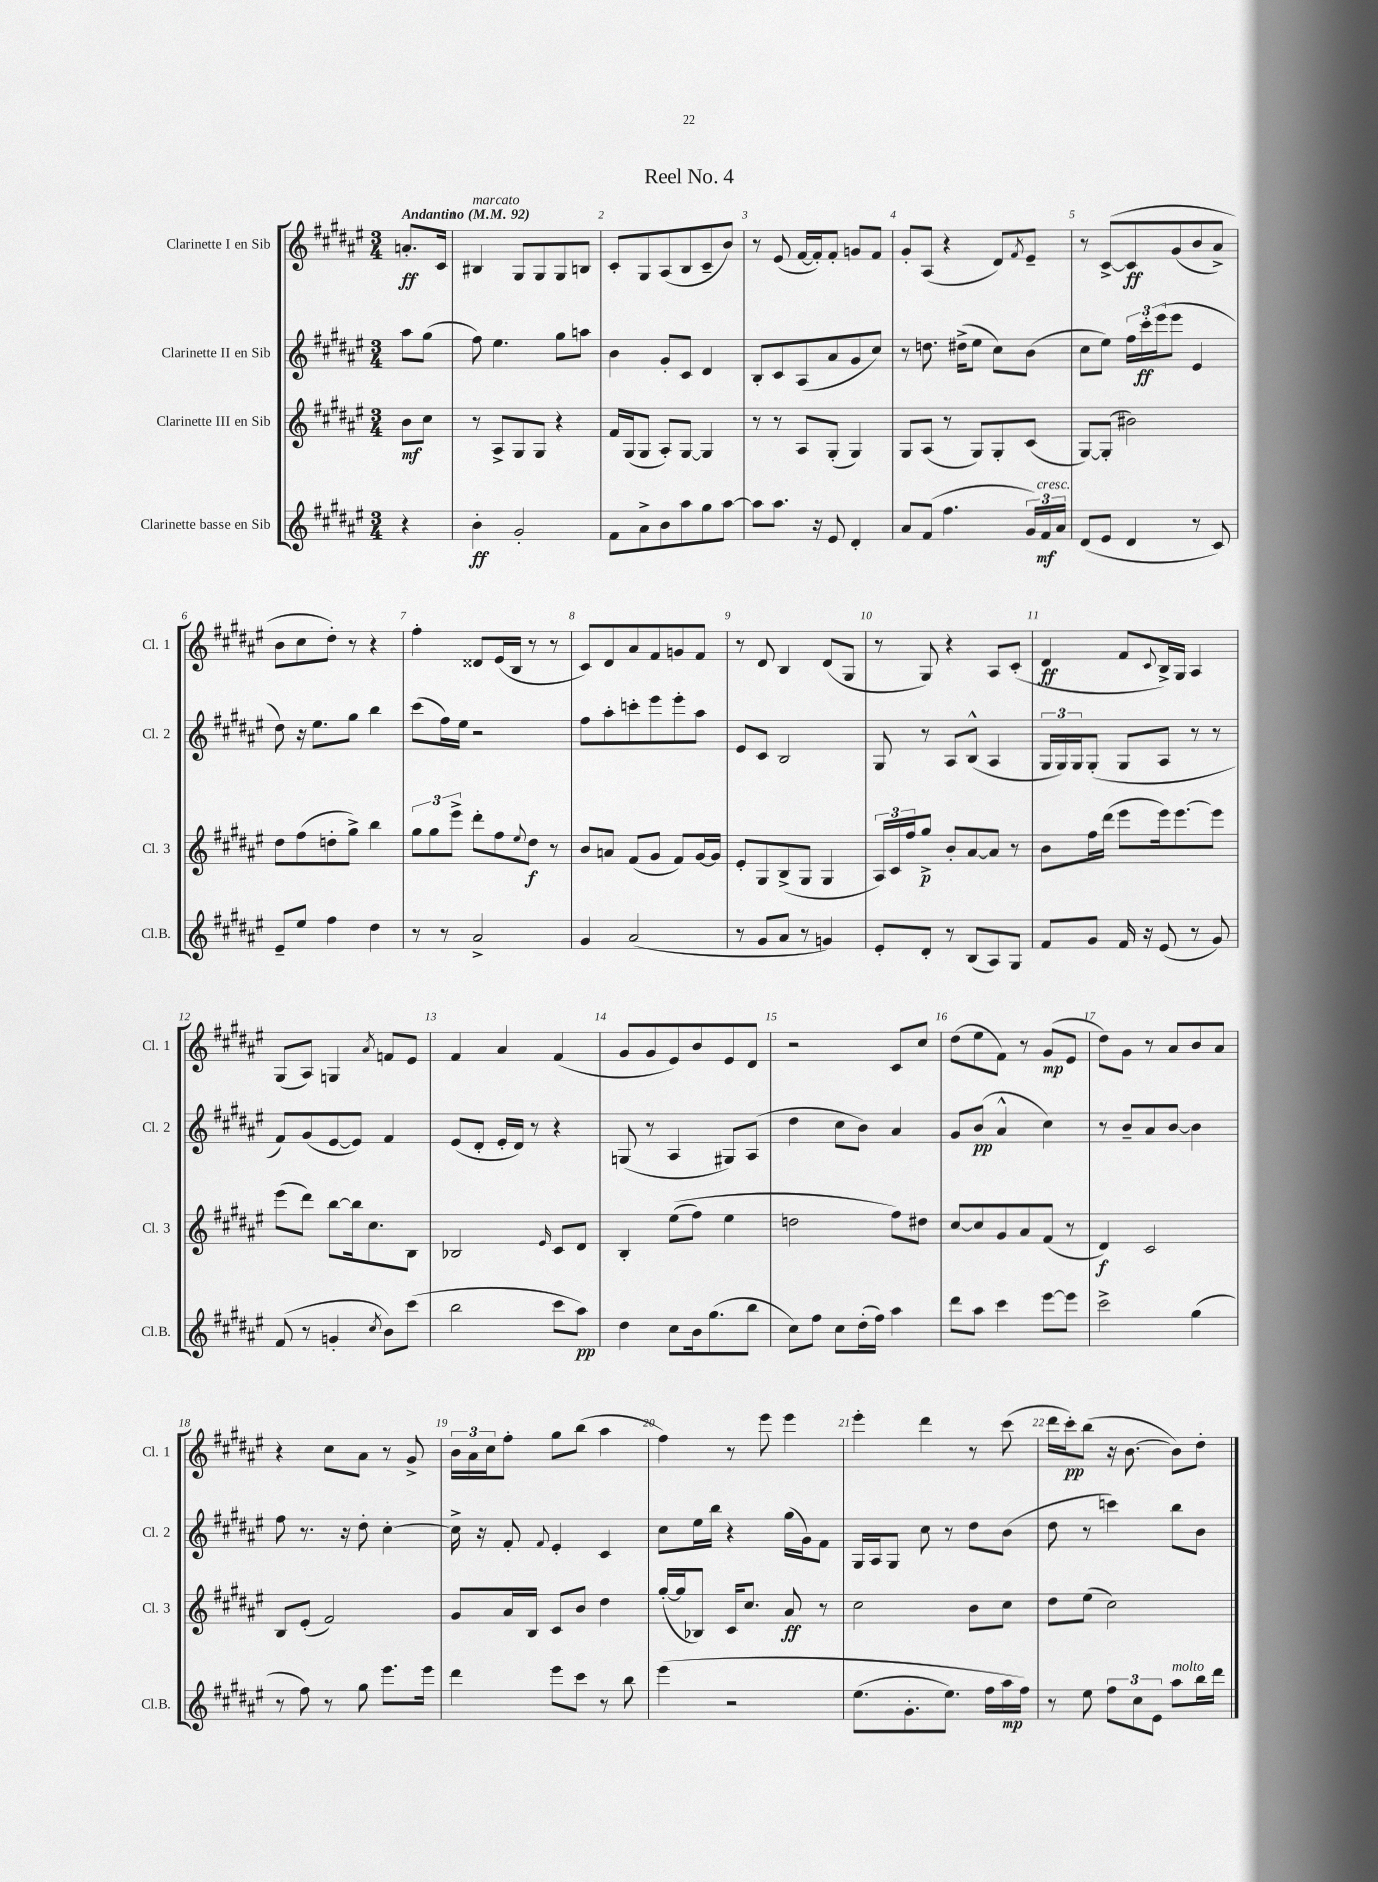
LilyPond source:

\header { title = "Reel No. 4" }
<<
\new StaffGroup <<
\new Staff = "s0" \with { instrumentName = "Clarinette I en Sib" shortInstrumentName = "Cl. 1" } {
    \clef treble \key fis \major \numericTimeSignature \time 3/4 \partial 4 \tempo "Andantino" 4 = 92
    a'8.-.\ff cis'16 |
    bis4^\markup { \italic "marcato" } gis8 gis8 gis8 b8 |
    cis'8-. gis8 ais8( b8 cis'8-- b'8) |
    r8 eis'8( fis'16~ fis'16-.) fis'8-. g'8 fis'8 |
    gis'8-. ais8( r4 dis'8) \acciaccatura { fis'8 } eis'8-- |
    r8 cis'8~->\( cis'8\ff gis'8( b'8 ais'8->) |
    b'8 cis''8 dis''8-.\) r8 r4 |
    fis''4-. disis'8 eis'16( b16 r8 r8 |
    cis'8) dis'8 ais'8 fis'8 g'8 fis'8 |
    r8 dis'8 b4 dis'8( gis8 |
    r8 gis8) r4 ais8 cis'8-.( |
    dis'4\ff fis'8 \appoggiatura { cis'8 } b16->) gis16 ais4 |
    gis8( ais8) g4 \acciaccatura { ais'8 } f'8 eis'8 |
    fis'4 ais'4 fis'4( |
    gis'8 gis'8 eis'8) b'8 eis'8 dis'8 |
    r2 cis'8 cis''8 |
    dis''8( eis''8 fis'8) r8 gis'8\mp( eis'8 |
    dis''8) gis'8 r8 ais'8 b'8 ais'8 |
    r4 cis''8 ais'8 r8 gis'8-> |
    \tuplet 3/2 { b'16 ais'16 cis''16 } fis''8-. gis''8 b''8( ais''4 |
    fis''4) r8 eis'''8 eis'''4 |
    eis'''4-. dis'''4 r8 cis'''8( |
    dis'''16 cis'''16-.\pp) b''8( r16 b'8.~ b'8) dis''8-. \bar "|." |
}
\new Staff = "s1" \with { instrumentName = "Clarinette II en Sib" shortInstrumentName = "Cl. 2" } {
    \clef treble \key fis \major \numericTimeSignature \time 3/4 \partial 4
    ais''8 gis''8( |
    fis''8) eis''4. gis''8 a''8 |
    b'4 gis'8-. cis'8 dis'4 |
    b8-. cis'8 ais8( ais'8 gis'8 cis''8) |
    r8 d''8. dis''16->( eis''8 cis''8) b'8( |
    cis''8 eis''8) \tuplet 3/2 { fis''16 cis'''16-.\ff eis'''16( } eis'''8 eis'4 |
    dis''8) r16 eis''8. gis''8 b''4 |
    cis'''8( fis''16) eis''16 r2 |
    fis''8 ais''8-. c'''8-. eis'''8 eis'''8-. ais''8 |
    eis'8 cis'8 b2 |
    gis8 r8 ais8 b8-^( ais4 |
    \tuplet 3/2 { gis16 gis16) gis16 } gis8-.( gis8 ais8 r8 r8 |
    fis'8) gis'8( eis'8~ eis'8) fis'4 |
    eis'8( dis'8-. eis'16-. dis'16) r8 r4 |
    g8( r8 ais4 gis8) ais8( |
    dis''4 cis''8 b'8) ais'4 |
    gis'8 b'8\pp( ais'4-^ cis''4) |
    r8 b'8-- ais'8 b'8~ b'4 |
    fis''8 r8. r16 dis''8-. cis''4~-. |
    cis''16-> r16 fis'8-. \appoggiatura { fis'8 } eis'4-. cis'4 |
    cis''8 eis''16 b''16 r4 gis''16( gis'16) fis'8 |
    gis16 ais16 gis8 cis''8 r8 dis''8 b'8( |
    dis''8 r8 c'''4) b''8 b'8 \bar "|." |
}
\new Staff = "s2" \with { instrumentName = "Clarinette III en Sib" shortInstrumentName = "Cl. 3" } {
    \clef treble \key fis \major \numericTimeSignature \time 3/4 \partial 4
    b'8\mf cis''8 |
    r8 ais8-> gis8 gis8 r4 |
    fis'16 gis16( gis8 ais8-.) gis8~ gis4 |
    r8 r8 ais8 gis8-.( gis4) |
    gis8 ais8( r8 gis8) gis8-. cis'8( |
    gis8~) gis8-.( bis'2) |
    dis''8 fis''8( d''8-. gis''8->) b''4 |
    \tuplet 3/2 { gis''8 gis''8 eis'''8-> } dis'''8-. fis''8 \appoggiatura { eis''8 } dis''8\f r8 |
    b'8 a'8 fis'8( gis'8 fis'8) gis'16~ gis'16 |
    eis'8-. gis8 b8->( gis8 gis4 |
    \tuplet 3/2 { ais16) cis'16 fis''16 } gis''8->\p b'8-. ais'8~ ais'8 r8 |
    b'8 fis''16 dis'''16( eis'''8 eis'''16) eis'''8.~ eis'''8 |
    eis'''8( dis'''8) b''8~ b''16 cis''8. b8 |
    bes2 \grace { eis'16 } cis'8 dis'8 |
    b4-. eis''8(\( fis''8) eis''4 |
    d''2 fis''8\) dis''8 |
    cis''8~ cis''8 gis'8 ais'8 fis'8( r8 |
    dis'4\f) cis'2 |
    b8 eis'8-.( fis'2) |
    gis'8 ais'16 b16 cis'8 b'8 dis''4 |
    gis''16~-.( gis''16 bes8) cis'16 cis''8. ais'8\ff r8 |
    cis''2 b'8 cis''8 |
    dis''8 eis''8( cis''2) \bar "|." |
}
\new Staff = "s3" \with { instrumentName = "Clarinette basse en Sib" shortInstrumentName = "Cl.B." } {
    \clef treble \key fis \major \numericTimeSignature \time 3/4 \partial 4
    r4 |
    b'4-.\ff gis'2-. |
    fis'8 ais'8-> b'8 ais''8 gis''8 ais''8~ |
    ais''8 ais''8. r16 eis'8 dis'4-. |
    ais'8 fis'8( fis''4. \tuplet 3/2 { gis'16) fis'16\mf^\markup { \italic "cresc." } ais'16 } |
    dis'8( eis'8 dis'4 r8 cis'8) |
    eis'8-- eis''8 fis''4 dis''4 |
    r8 r8 ais'2-> |
    gis'4 ais'2( |
    r8 gis'8 ais'8 r8 g'4) |
    eis'8-. dis'8-. r8 b8( ais8) gis8 |
    fis'8 gis'8 fis'16 r16 eis'8( r8 gis'8) |
    fis'8( r8 g'4-. \acciaccatura { cis''8 } b'8) cis'''8( |
    b''2 cis'''8 ais''8\pp) |
    dis''4 cis''8 b'16 gis''8.( b''8 |
    cis''8) fis''8 cis''8 dis''16-.( fis''16) ais''4 |
    dis'''8 ais''8 cis'''4 eis'''8~ eis'''8 |
    cis'''2-> gis''4( |
    r8 fis''8) r8 gis''8 eis'''8. eis'''16 |
    dis'''4 eis'''8 cis'''8 r8 b''8 |
    eis'''4\( r2 |
    eis''8.( gis'8.-. eis''8.) fis''16 ais''16\mp fis''16\) |
    r8 eis''8 \tuplet 3/2 { fis''8 cis''8 eis'8 } ais''8^\markup { \italic "molto" } b''16 dis'''16 \bar "|." |
}
>>
>>
\layout { \context { \Score \override BarNumber.break-visibility = ##(#f #t #t) barNumberVisibility = #all-bar-numbers-visible } }
